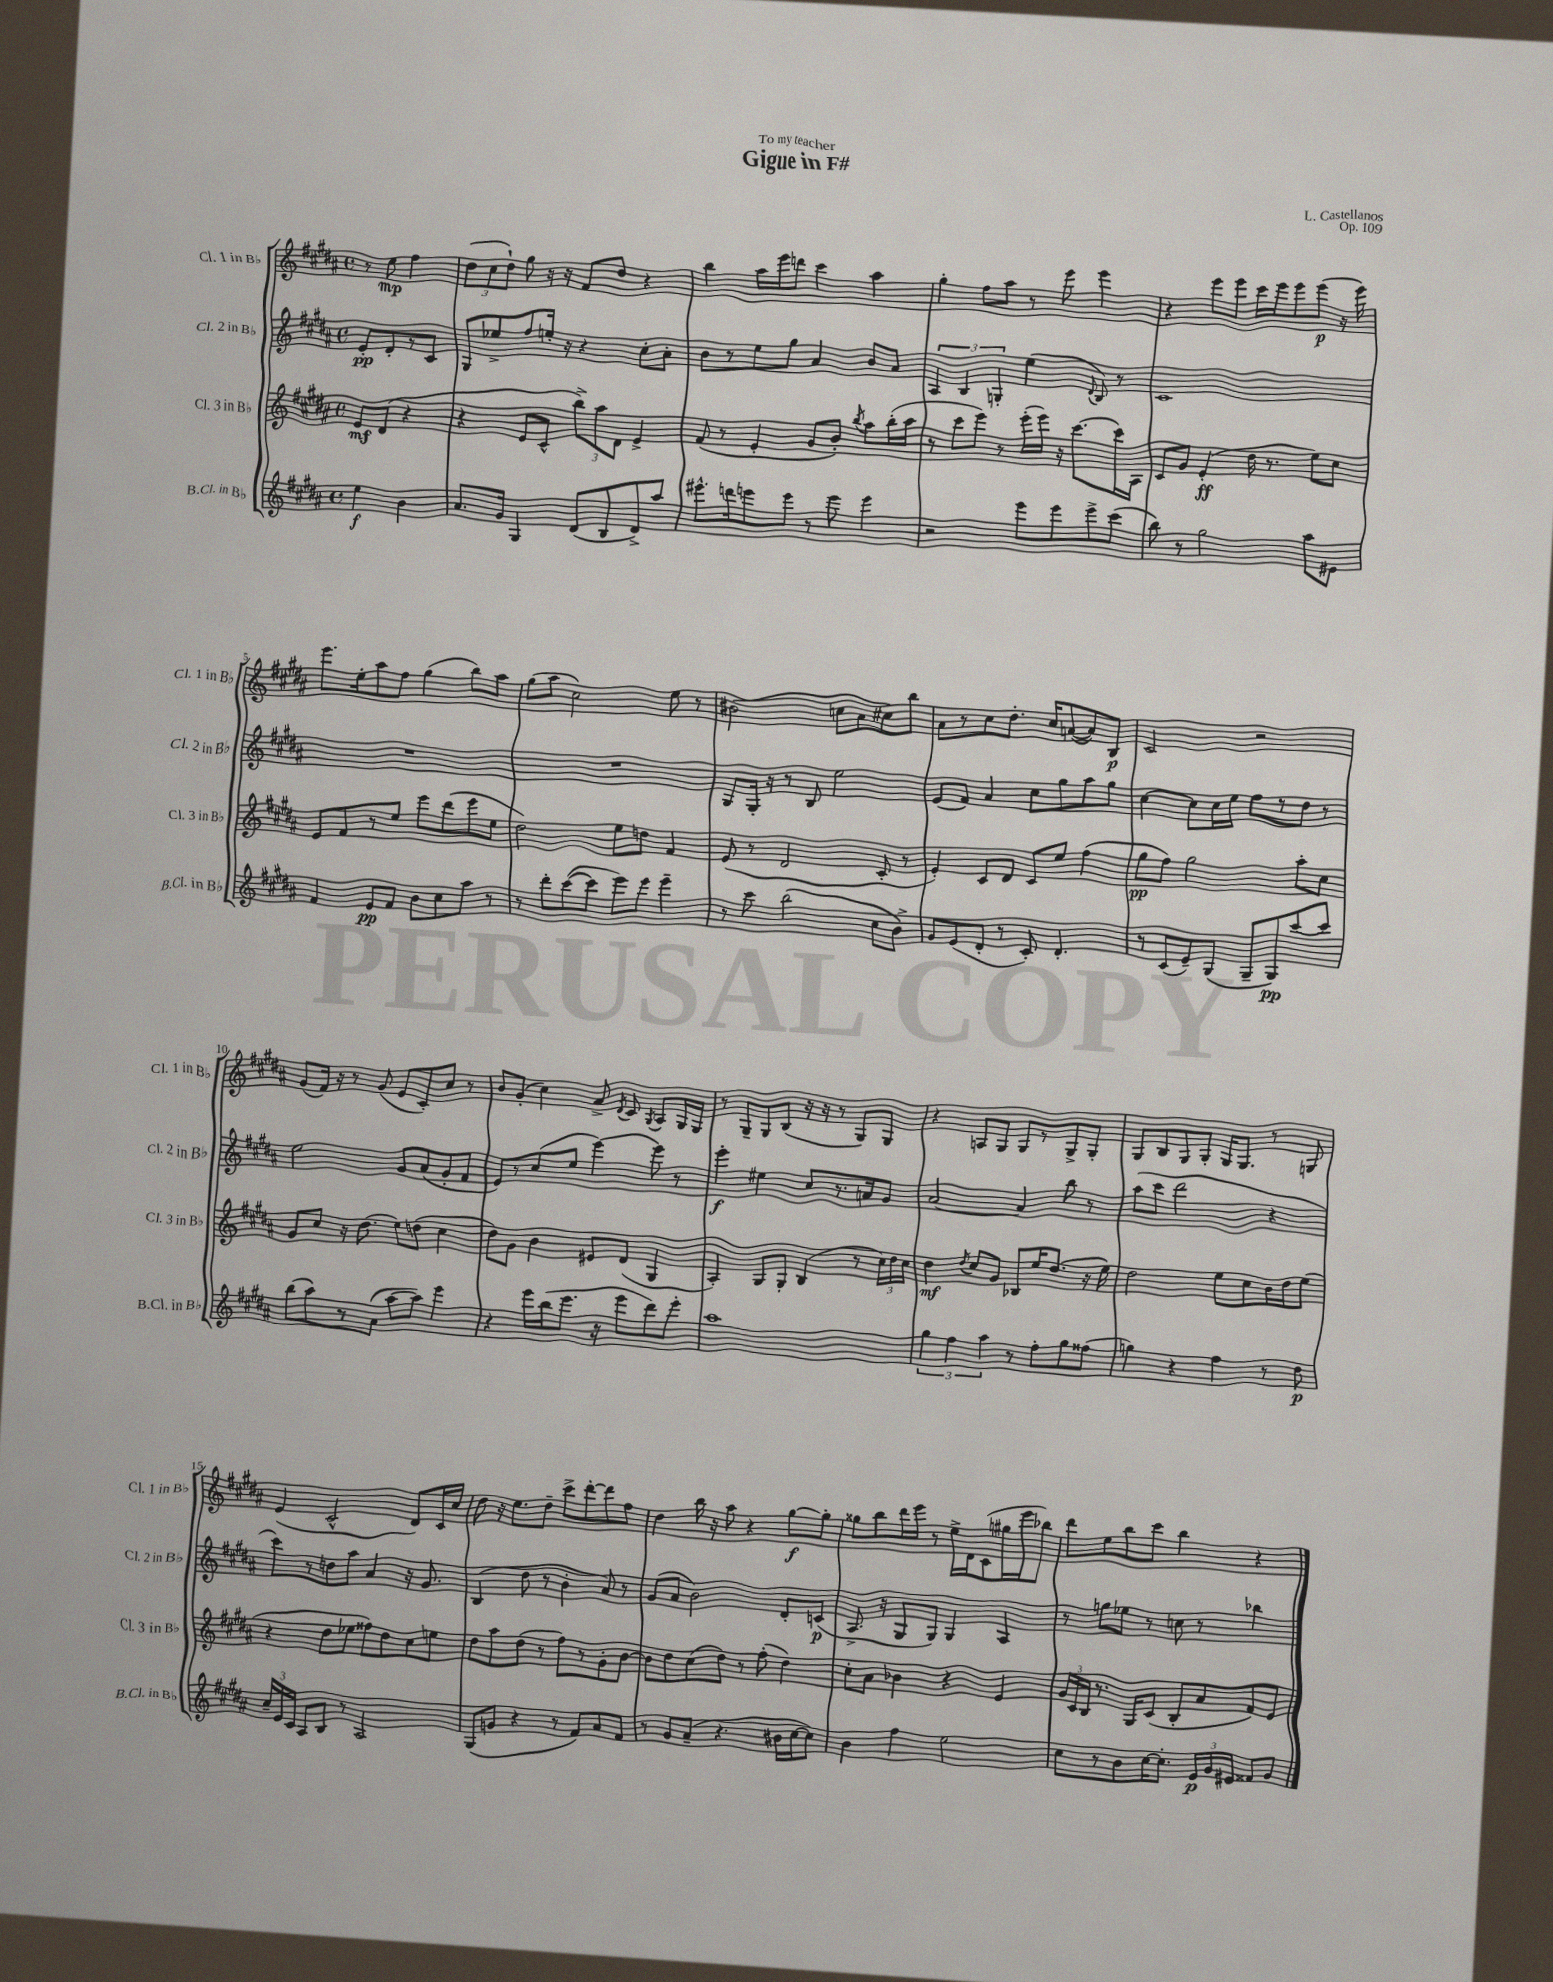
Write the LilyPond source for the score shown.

\header { title = "Gigue in F#" composer = "L. Castellanos" dedication = "To my teacher" opus = "Op. 109" }
<<
\new StaffGroup <<
\new Staff = "s0" \with { instrumentName = "Cl. 1 in Bb" shortInstrumentName = "Cl. 1 in Bb" } {
    \clef treble \key b \major \defaultTimeSignature \time 4/4 \partial 2
    \autoBeamOff r8 e''8\mp fis''4 |
    \tuplet 3/2 { dis''8[( cis''8 dis''8]-!) } gis''8 r16 r16 fis'8[ dis''8] r4 |
    b''4 ais''16[ e'''16 d'''8] cis'''4 ais''4 |
    gis''4-. fis''8[ ais''8] r8 e'''8 e'''4 |
    r4 e'''8[ e'''8] cis'''16[ e'''16 e'''8 e'''8]\p( r16 e'''16) |
    e'''8.[ e''16-. ais''8 fis''8] gis''4( b''8[) ais''8] |
    gis''8[( ais''8] cis''2) e''8 r8 |
    bis'2( c''8[ ais'8 cis''8) b''8] |
    ais'8[ r8 cis''8 dis''8.]-. cis''16[ a'8~( a'8) b8]\p |
    cis'2 r2 |
    gis'8[( fis'16]) r16 r8 gis'8( e'8[ cis'8-.) cis''8] r8 |
    b'8[ gis'8]-.( cis''4) ais'8-> \acciaccatura { dis'8 } cis'8 \acciaccatura { gis8 } ais8[ gis16 gis16] |
    r8 gis8[-- gis8 b8]( r16 r16 r8 gis8[) gis8] |
    r4 a8[ gis8] gis8[ r8 gis8-> gis8]-. |
    gis8[ b8 gis8 gis8]-. gis16[ gis8.] r8 g8 |
    e'4( cis'2-^ dis'8[) cis'16 cis''16] |
    dis''8 r16 e''8.[ dis''8]-- cis'''8[-> dis'''8~-. dis'''8 fis''8] |
    dis''4 b''16 r16 ais''8 r4 gis''8[~\f gis''8]-. |
    gisis''8[ b''8 dis'''16 e'''16] r8 e''16[-> dis'16 cis'8( gis''16 e'''16 bes''8]) |
    dis'''8[ e''8 b''8 cis'''8] b''4 r4 \bar "|." |
}
\new Staff = "s1" \with { instrumentName = "Cl. 2 in Bb" shortInstrumentName = "Cl. 2 in Bb" } {
    \clef treble \key b \major \defaultTimeSignature \time 4/4 \partial 2
    \autoBeamOff e'8[-.\pp dis'8-. r8 cis'8] |
    gis8[ ees''8-> fis''8 e''16]-. r16 r4 cis''8[-. ais'8]-. |
    b'8[ r8 e''8 gis''8] ais'4 b'8[ ais'8] |
    \tuplet 3/2 { ais4 b4 g4-. } e''4( \appoggiatura { dis'8 } b8) r8 |
    cis'1 |
    R1 |
    R1 |
    gis8[ gis16]-. r16 r8 b8 e''2 |
    e'8[( fis'8]) ais'4 cis''8[ gis''8 ais''8 gis''8] |
    cis''4~ cis''8[ cis''16 e''16] fis''8[ r8 dis''8] r8 |
    e''2 gis'8[ ais'8( gis'8-. fis'8] |
    e'8[) r8 cis''8( e''8] e'''4~) e'''8 r8 |
    e'''4-.\f eis''4 cis''8[ r8. a'16 gis'8] |
    ais'2~ ais'4 b''8 r8 |
    ais''8[( cis'''8] dis'''2 r4 |
    cis'''8[) r8 d''8 ais''8] ais'4 r16 gis'8. |
    b4( dis''8 r8 b'4-. ais'8) r8 |
    gis'8[( ais'8] b'2) dis'8[-. c'8]\p( |
    ais8.-> r16 gis8[ gis8]) gis4 ais4 |
    r8 g''8[ ees''8] r8 c''8 r8 bes''4 \bar "|." |
}
\new Staff = "s2" \with { instrumentName = "Cl. 3 in Bb" shortInstrumentName = "Cl. 3 in Bb" } {
    \clef treble \key b \major \defaultTimeSignature \time 4/4 \partial 2
    \autoBeamOff e'8[\mf dis'8]( r4 |
    r4 e'8[ cis'8]-^ \tuplet 3/2 { b''8[->) ais''8 dis'8] } e'4-> |
    fis'8( r8 e'4-. gis'8[ b'8]-.) \acciaccatura { b''8 } ais''8[ b''16-.( ais''16] |
    r8 cis'''8[ e'''8]) r8 e'''16[-.( e'''16]) r16 cis'''8.[~ cis'''16 ais16] |
    cis'8[ gis'8] e'4-.\ff( dis''16 r8. e''8[) cis''8] |
    e'8[ fis'8 r8 e''8] e'''8[ dis'''8( e'''8 e''8] |
    dis''2) e''8[ d''8] fis'4 |
    e'8( r8 dis'2 cis'8-. r8 |
    e'4-.) cis'8[ dis'8] cis'8[ e''8] fis''4( |
    gis''8[\pp fis''8]) gis''2 ais''8[-. cis''8] |
    gis'8[ cis''8] r16 dis''8.( e''8[) d''8]( cis''4 |
    dis''8[) gis'8] b'4 eis'8[ dis'8]( gis4 |
    ais4-.) gis8[ gis8]-. b4( r8 \tuplet 3/2 { cis''16[) dis''16 cis''16] } |
    dis''4\mf \acciaccatura { dis''8 } cis''8[ gis'8] bes8[ e''16 dis''8.]( r16 e''16) |
    dis''2 e''8[ cis''8 b'16 dis''16 e''8]( |
    r4 dis''8[ ees''8] fisis''8[) dis''8 cis''8 e''8] |
    dis''8[ ais''8 dis''8]( r8 fis''8[) r8 gis'8-. b'8]~ |
    b'8[ dis''8 cis''8( dis''8]) r8 fis''8-.( dis''4) |
    cis''8[-. ais'8] bes'4 r4 e'4 |
    \tuplet 3/2 { gis'16[ cis'16 b16] } r8. gis16[ cis'8]( b8[-. ais'8 fis'8) e'8] \bar "|." |
}
\new Staff = "s3" \with { instrumentName = "B.Cl. in Bb" shortInstrumentName = "B.Cl. in Bb" } {
    \clef treble \key b \major \defaultTimeSignature \time 4/4 \partial 2
    \autoBeamOff e''4\f b'4 |
    ais'8.[ gis'16] gis4 dis'8[( b8 dis'8->) ais''8] |
    eis'''8.[-^ d'''16 e'''8 e'''8] r8 e'''8 e'''4 |
    r2 e'''8[ e'''8 e'''8-> cis'''8]( |
    b''8) r8 gis''2 ais''8[ eis'8] |
    fis'4 e'8[\pp fis'8] b'8[ cis''8 ais''8] r8 |
    r8 dis'''8[-. cis'''8~( cis'''8] e'''8[) e'''8] e'''4-- |
    r8 cis'''8 b''2( cis''8[ b'8]->) |
    gis'8[ e'8( dis'8]-. r8 cis'8-.) dis'4.-. |
    r8 cis'8[( e'8--) gis8]( gis8[-- gis8\pp) cis'''8~ cis'''8] |
    b''8[( ais''8) r8 ais'8]( ais''8[~ ais''8]) e'''4 |
    r4 e'''16[ b''16( e'''8.] r16 e'''8[ dis'''8) e'''8]-. |
    ais''1 |
    \tuplet 3/2 { gis''4 fis''4 ais''4 } r8 fis''8[-. gis''8 fisis''8]( |
    g''4) r4 fis''4 r8 dis''8\p |
    \tuplet 3/2 { cis''16[-- e'16 cis'16] } ais8[ b8] r8 ais2 |
    gis8[( g'8] r4 r8 fis'8[) ais'8 fis'8] |
    r8 gis'8[ ais'8]--( r4. bis'16[ cis''16~ cis''8]) |
    b'4 fis''4 e''2 |
    cis''8[ r8 b'8 cis''16~ cis''8.]-. \tuplet 3/2 { e'16[\p gis'16 eis'16] } fisis'8[ gis'8] \bar "|." |
}
>>
>>
